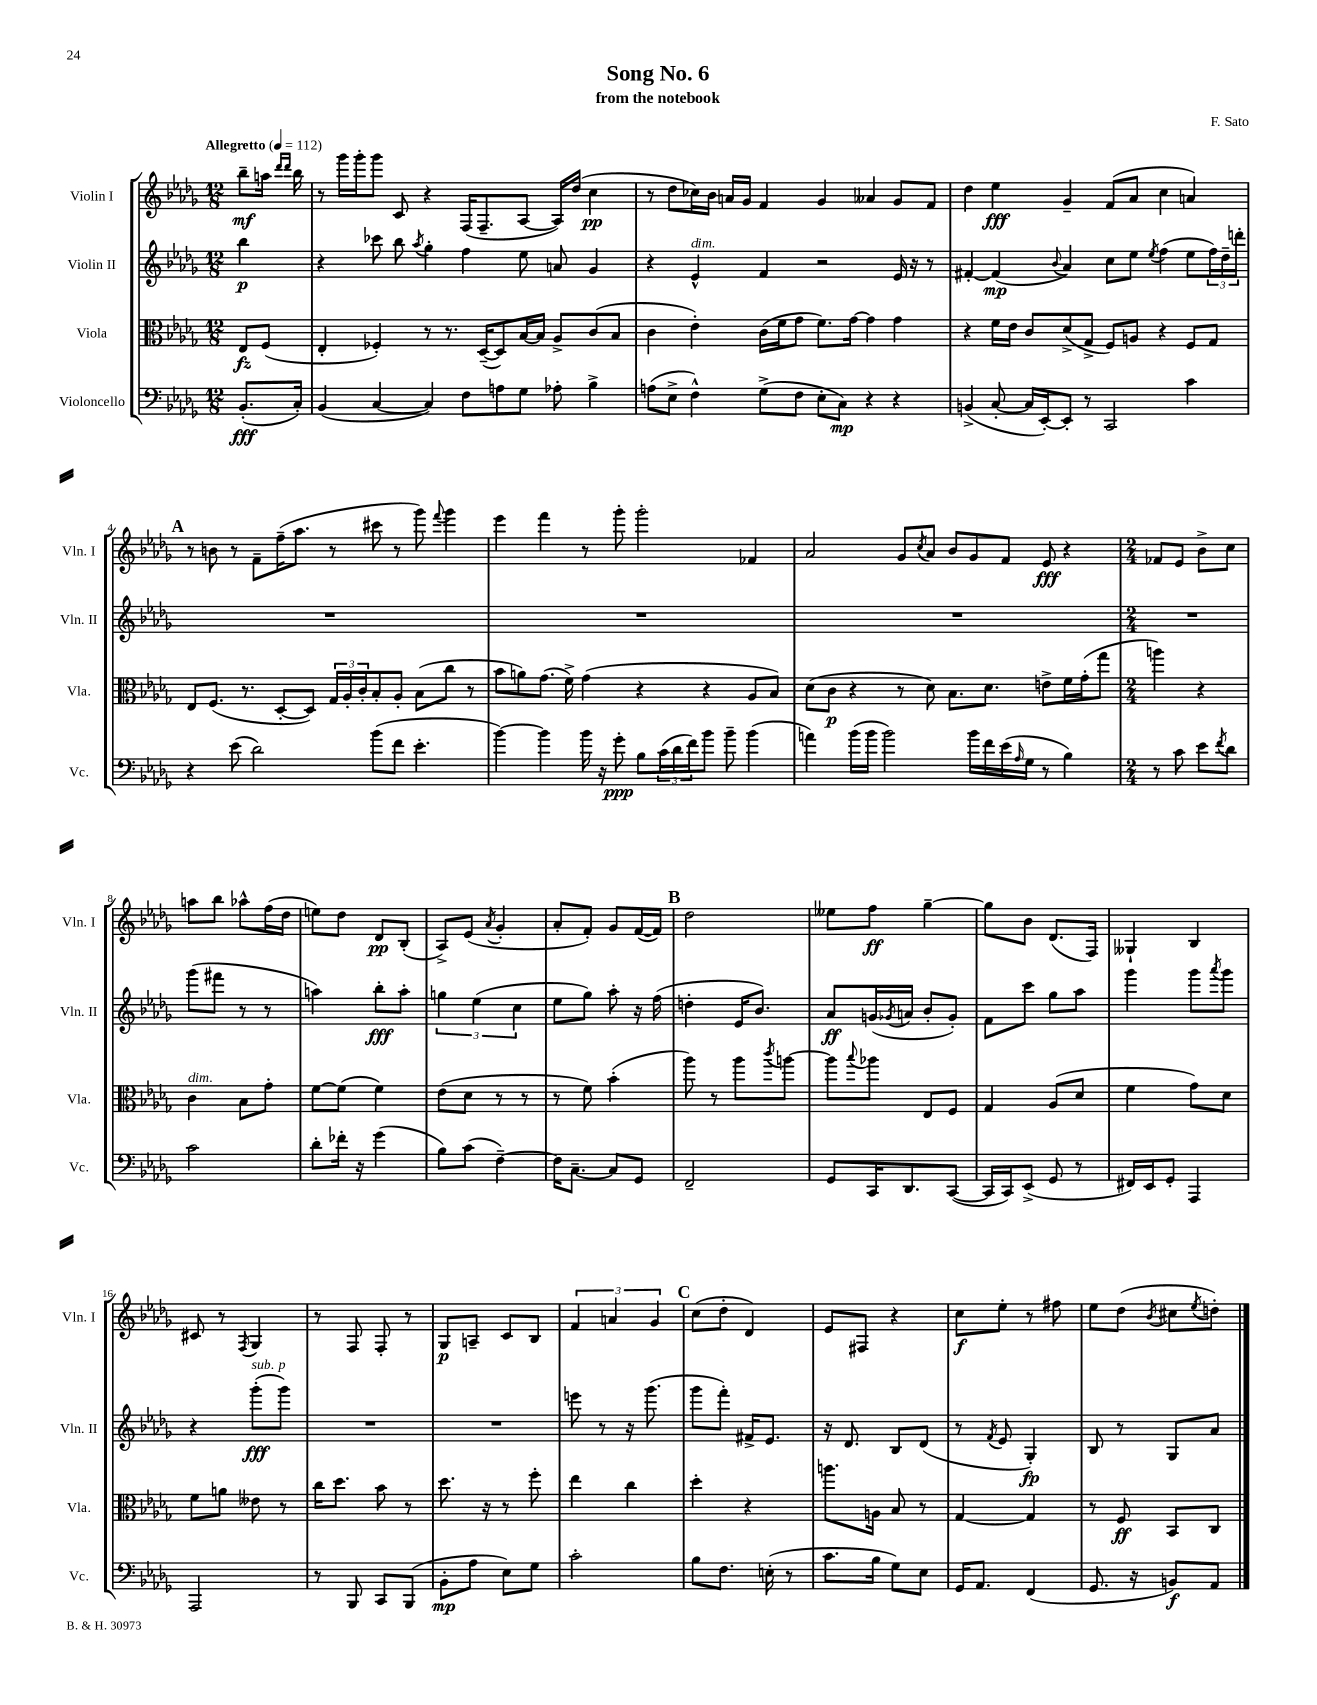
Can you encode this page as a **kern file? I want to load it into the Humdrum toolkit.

**kern	**kern	**kern	**kern
*staff4	*staff3	*staff2	*staff1
*clefF4	*clefC3	*clefG2	*clefG2
*k[b-e-a-d-g-]	*k[b-e-a-d-g-]	*k[b-e-a-d-g-]	*k[b-e-a-d-g-]
*M12/8	*M12/8	*M12/8	*M12/8
*MM112	*MM112	*MM112	*MM112
(8.BB-'	8E-	4bb-	8bb-~
.	(8F	.	16aa
.	.	.	16qqddd-
.	.	.	16qqddd-
16C')	.	.	16bb-
=	=	=	=
(4BB-	4E-'	4r	8r
.	.	.	16ggg-
.	.	.	16ggg-'
[4C	4F-')	8ccc-	8ggg-
.	.	8bb-	8c
.	.	8qaa-	.
4C])	8r	4gg-'	4r
.	8.r	.	.
8F	.	4ff	(16F
.	([16D-~	.	8.F~
8A	8D-])	.	.
8G-	[16B-	8ee-	[8A-
.	16B-]	.	.
8A-'	8A-^	8a	16A-])
.	.	.	(16dd-
4B-^	(8c	4g-	4cc
.	8B-	.	.
=	=	=	=
(8A	4c	4r	8r
8E-^	.	.	8dd-
4F^^)	4e-')	4e-^^	16cc-)
.	.	.	16b-
.	.	.	16a
.	.	.	16g-
(8G-^	(16c	4f	4f
.	16f	.	.
8F	8g-	.	.
8E-'	8.f)	2r	4g-
8C)	.	.	.
.	[16g-	.	.
4r	4g-]	.	4a--
4r	4g-	16e-	8g-
.	.	16r	.
.	.	8r	8f
=	=	=	=
(4BB^	4r	[4f#'	4dd-
[8C'	16f	(4f#]	4ee-
.	16e-	.	.
16C]	8c	.	.
[16EE-')	.	.	.
.	.	8qqb-	.
8EE-']	(8d-^	4a-)	4g-~
8r	8G-^	.	.
2CC	8F)	8cc	(8f
.	8A	8ee-	8a-
.	.	8qee-	.
.	4r	(4ff	4cc
4c	8F	8ee-	4a)
.	8G-	24ff)	.
.	.	24dd-~	.
.	.	24ddd'	.
=	=	=	=
4r	8E-	1.r	8r
.	(8.F	.	8b
(8e-	.	.	8r
.	8.r	.	.
2d-)	.	.	8f~
.	[8D-'	.	(16ff~
.	.	.	8.aa-
.	8D-])	.	.
.	24G-	.	8r
.	24A-'	.	.
.	24c'	.	.
(8b-	8B-'	.	8ccc#
8f	8A-'	.	8r
4.e-'	(8B-	.	8ggg-)
.	.	.	8qqfff
.	8cc	.	4ggg-
.	8r	.	.
=	=	=	=
[4b-)	8b-	1.r	4eee-
.	8a)	.	.
4b-]	(8.g-	.	4fff
.	16f^)	.	.
16b-	(4g-	.	8r
16r	.	.	.
8g-'	.	.	8ggg-'
8B-	4r	.	2ggg-'
(24c	.	.	.
24d-	.	.	.
24f)	.	.	.
8b-	4r	.	.
8b-~	.	.	.
(4b-	8A-	.	4f-
.	8B-)	.	.
=	=	=	=
4a)	(8d-	1.r	2a-
.	8c	.	.
(16b-	4r	.	.
16b-	.	.	.
2b-)	.	.	.
.	8r	.	8g-
.	.	.	8qcc
.	8d-)	.	8a-
.	8.B-	.	8b-
16b-	.	.	8g-
16f	8.d-	.	.
(16e-	.	.	8f
16qqA-	.	.	.
16G-	.	.	.
8r	8e^	.	8e-
4B-)	16f	.	4r
.	(16g-'	.	.
.	8gg-	.	.
=	=	=	=
*M2/4	*M2/4	*M2/4	*M2/4
8r	4aa)	2r	8f-
8c	.	.	8e-
8e-	4r	.	8b-^
8qf	.	.	.
8d-	.	.	8cc
=	=	=	=
2c	4c	(8ggg-	8aa
.	.	8fff#	8bb-
.	8B-	8r	8aa-^^
.	8g-'	8r	(16ff
.	.	.	16dd-
=	=	=	=
8d-'	[8f	4aa)	8ee)
16f-'	(8f]	.	8dd-
16r	.	.	.
(4g-	4f)	8bb-'	8d-
.	.	8aa'	(8B-'
=	=	=	=
8B-)	(8e-	6gg	8A-^)
(8c	8d-	.	(8e-
.	.	(6ee-	.
.	.	.	8qa-
[4F~)	8r	.	4g-'
.	.	6cc	.
.	8r	.	.
=	=	=	=
16F]	8r	8ee-	8a-'
[8.C~	.	.	.
.	8f)	8gg-)	8f')
8C]	(4b-'	8aa-'	8g-
8GG-	.	16r	([16f
.	.	(16ff	16f])
=	=	=	=
2FF~	8aa-)	4dd'	2dd-
.	8r	.	.
.	8aa-	16e-	.
.	.	8.b-)	.
.	8qccc	.	.
.	[8aa	.	.
=	=	=	=
8GG-	8aa]	8a-	8ee--
.	8qqbb-	.	.
16CC	8aa-	(16g	8ff
.	.	8qg-	.
8.DD-	.	16a	.
.	8E-	8b-'	[4gg-~
([8CC	8F	8g-')	.
=	=	=	=
16CC]	4G-	8f	8gg-]
16CC)	.	.	.
(8EE-^	.	8ccc	8b-
8GG-	(8A-	8gg-	(8.d-
8r	8d-	8aa-	.
.	.	.	16F)
=	=	=	=
16FF#)	4f	4ggg-	4G--`
16EE-	.	.	.
8GG-'	.	.	.
4AAA-	8g-)	8ggg-	4B-
.	.	8qaaa-	.
.	8d-	8ggg-	.
=	=	=	=
2AAA-	8f	4r	8c#
.	8a	.	8r
.	.	.	8qF
.	8e--	(8ggg-'	4G-
.	8r	8ggg-)	.
=	=	=	=
8r	16cc	2r	8r
.	8.dd-	.	.
8BBB-	.	.	8F
8CC	8b-	.	8F'
(8BBB-	8r	.	8r
=	=	=	=
8BB-'	8.dd-	2r	8G-
8A-	.	.	8A~
.	16r	.	.
8E-)	8r	.	8c
8G-	8ff'	.	8B-
=	=	=	=
2c'	4ee-	8eee	6f
.	.	8r	.
.	.	.	6a
.	4cc	16r	.
.	.	(8.ggg-	.
.	.	.	6g-
=	=	=	=
8B-	4dd-'	8ggg-	(8cc
8.F	.	8fff')	8dd-'
.	4r	16f#^	4d-)
(16E'	.	8.e-	.
8r	.	.	.
=	=	=	=
8.c	8.aa	16r	8e-
.	.	8.d-	.
.	.	.	8F#
16B-	16A	.	.
8G-)	8B-	8B-	4r
8E-	8r	(8d-	.
=	=	=	=
16GG-	[4G-	8r	8cc
8.AA-	.	.	.
.	.	8qf	.
.	.	8e-	8ee-'
(4FF	4G-]	4G-')	8r
.	.	.	8ff#
=	=	=	=
8.GG-	8r	8B-	8ee-
.	8F	8r	(8dd-
16r	.	.	.
.	.	.	8qb-
8BB)	8BB-	8G-	8cc#
.	.	.	8qee-
8AA-	8C	8a-	8dd')
==	==	==	==
*-	*-	*-	*-
